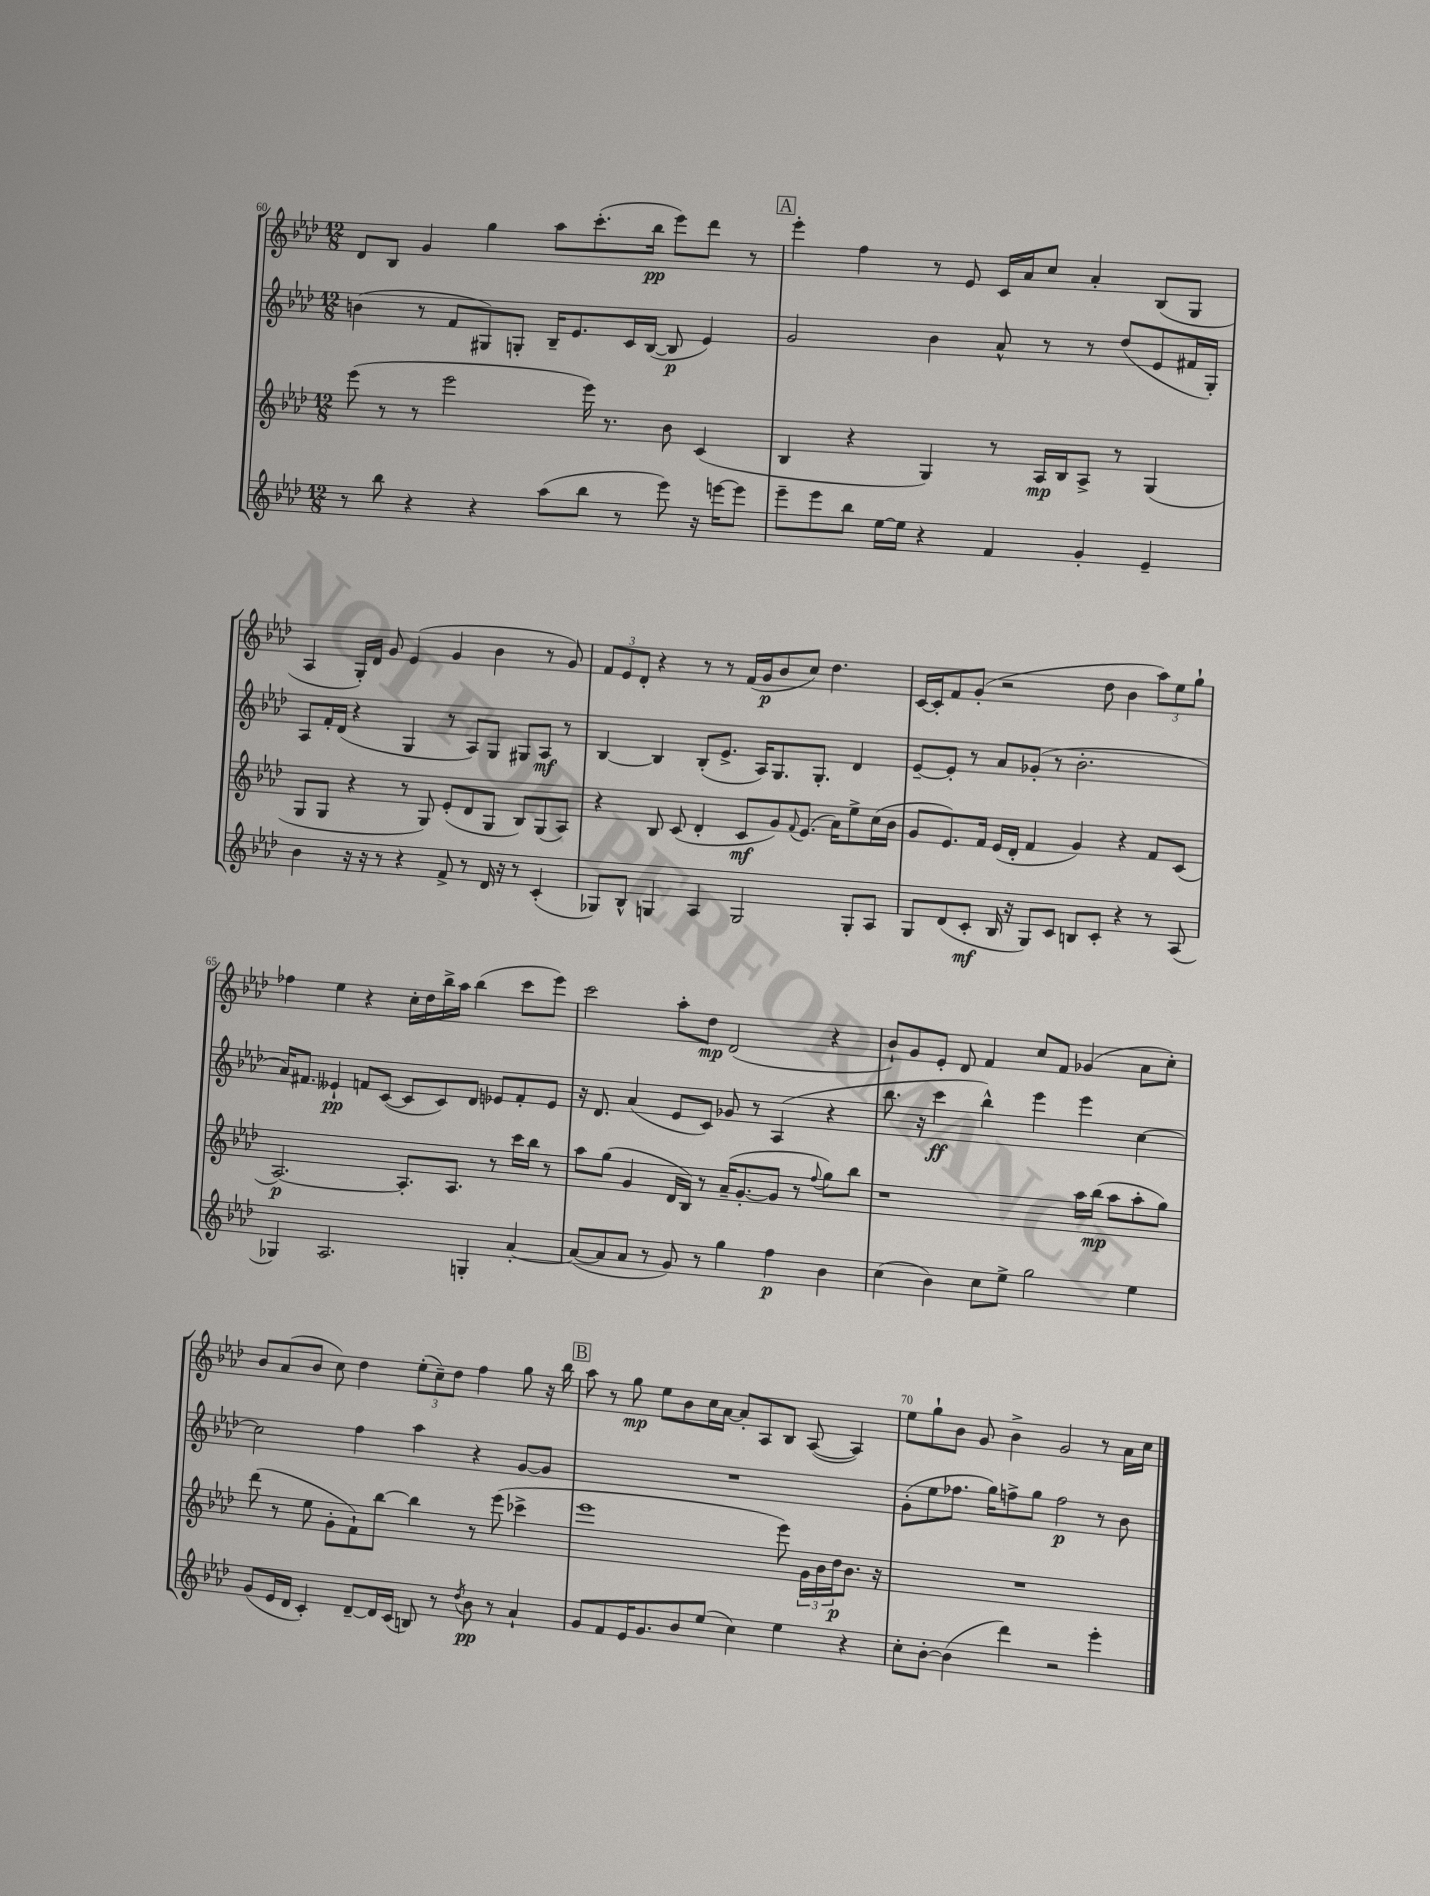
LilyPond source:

<<
\new StaffGroup <<
\new Staff = "s0" {
    \clef treble \key aes \major \numericTimeSignature \time 12/8
    des'8 bes8 g'4 g''4 aes''8 c'''8.-.( bes''16\pp ees'''8) des'''8 r8 |
    \mark \markup { \box "A" } ees'''4-. f''4 r8 ees'8 c'16 aes'16 c''8 aes'4-. bes8( g8 |
    aes4 g16-.) des'16 g'8 ees'4( g'4 bes'4 r8 g'8) |
    \tuplet 3/2 { f'8 ees'8 des'8-. } r4 r8 r8 f'16( g'16\p bes'8 c''8) des''4. |
    c'16~ c'16-. f'8 g'8-.( r2 des''8 bes'4 \tuplet 3/2 { aes''8) ees''8 g''8-! } |
    fes''4 ees''4 r4 c''16-. des''16 bes''16-> aes''16 bes''4( c'''8 ees'''8) |
    c'''2 aes''8-. des''8\mp des'2( r4 |
    bes'8-!) g'8 ees'8-. des'8 f'4 c''8 f'8 ges'4( aes'8 c''8-.) |
    bes'8 aes'8( bes'8 c''8) des''4 \tuplet 3/2 { ees''8-.( c''8--) des''8 } f''4 g''8 r16 bes''16 |
    \mark \markup { \box "B" } aes''8 r8 g''8\mp ees''8 bes'8 c''16 aes'16~ aes'8-. aes8 bes8 aes8~( aes4) |
    ees''8 g''8-! bes'8 g'8 bes'4-> g'2 r8 aes'16 c''16 \bar "|." |
}
\new Staff = "s1" {
    \clef treble \key aes \major \numericTimeSignature \time 12/8
    b'4( r8 f'8 gis8) g8-. bes16-- ees'8. c'16 bes16~( bes8\p ees'4) |
    \mark \markup { \box "A" } g'2 bes'4 aes'8-^ r8 r8 des''8( ees'8 fis'16 g16-.) |
    aes8 f'16-. des'16( r4 g4 r8 aes8) g8 gis8 aes8\mf r8 |
    bes4~ bes4 bes8-.( ees'8.-> aes16) g8. g8.-. des'4 |
    ees'8~-- ees'8-. r8 aes'8 ges'8-.( r8 bes'2.-. |
    aes'16) fis'8. eeses'4-!\pp f'8 c'8~( c'8 c'8) des'8 ees'8 f'8-. ees'8 |
    r16 des'8. aes'4( ees'8 c'8) ges'8 r8 aes4( r4 |
    bes''8. r16 c'''4\ff bes''4-^) ees'''4 ees'''4 c''4~ |
    c''2 f''4 aes''4 r4 g'8~ g'8 |
    \mark \markup { \box "B" } R1. |
    g'8-.( ees''8 fes''8. g''16) f''8-> g''8 f''2\p r8 bes'8 \bar "|." |
}
\new Staff = "s2" {
    \clef treble \key aes \major \numericTimeSignature \time 12/8
    ees'''8( r8 r8 ees'''2 ees'''16) r8. bes'8 c'4( |
    \mark \markup { \box "A" } bes4 r4 g4) r8 aes16\mp bes16 aes8-> r8 g4( |
    g8 g8 r4 r8 g8) ees'8-.( des'8 g8 bes8) g8( aes8) |
    r4 bes8 c'8( des'4-. c'8\mf g'8) \appoggiatura { f'8 } ees'8.( aes'16) ees''8-> c''16( bes'16 |
    g'8 ees'8.) f'16 ees'16( des'16-. f'4 g'4) r4 f'8 c'8( |
    aes2.~\p) aes8.-. aes8. r8 c'''16 bes''16 r8 |
    aes''8 g''8( g'4 des'16 bes16) r8 aes'16--( g'8.~-. g'8 r8 \appoggiatura { f''8 } g''8) bes''8 |
    r1 aes''16 bes''16\mp( aes''8 aes''8-. g''8) |
    des'''8( r8 ees''8 g'8-. f'8-!) bes''8~ bes''4 r8 ees'''8( ces'''4-> |
    \mark \markup { \box "B" } ees'''1 ees'''8) \tuplet 3/2 { g'16 bes'16 des''16\p } bes'8. r16 |
    R1. \bar "|." |
}
\new Staff = "s3" {
    \clef treble \key aes \major \numericTimeSignature \time 12/8
    r8 bes''8 r4 r4 aes''8( bes''8 r8 ees'''8) r16 e'''16~ e'''8 |
    \mark \markup { \box "A" } ees'''8-- ees'''8 bes''8 ees''16~ ees''16 r4 f'4 g'4-. ees'4-- |
    bes'4 r16 r16 r8 r4 f'8-> r8 des'16 r16 r8 c'4-.( |
    ges8) bes8-^ g4 aes4 g2 g8-. aes8 |
    g8 des'8( c'8-.\mf bes16 r16 g8) c'8 b8 c'8-. r4 r8 aes8( |
    ges4) aes2. g4-. aes'4~-. |
    aes'8~( aes'8 aes'8 r8 g'8) r8 g''4 f''4\p bes'4 |
    c''4( bes'4) c''8 ees''8-> g''2 ees''4 |
    g'8( ees'16 des'16 c'4-.) des'8~-- des'16 c'16( b8) r8 \acciaccatura { des''8 } bes'8\pp r8 aes'4-! |
    \mark \markup { \box "B" } g'8 f'8 ees'16 g'8. bes'8 ees''8( c''4) ees''4 r4 |
    c''8-. bes'8~-. bes'4( des'''4) r2 ees'''4-. \bar "|." |
}
>>
>>
\layout { \context { \Score currentBarNumber = #60 \override BarNumber.break-visibility = ##(#f #t #t) barNumberVisibility = #(every-nth-bar-number-visible 5) } }
